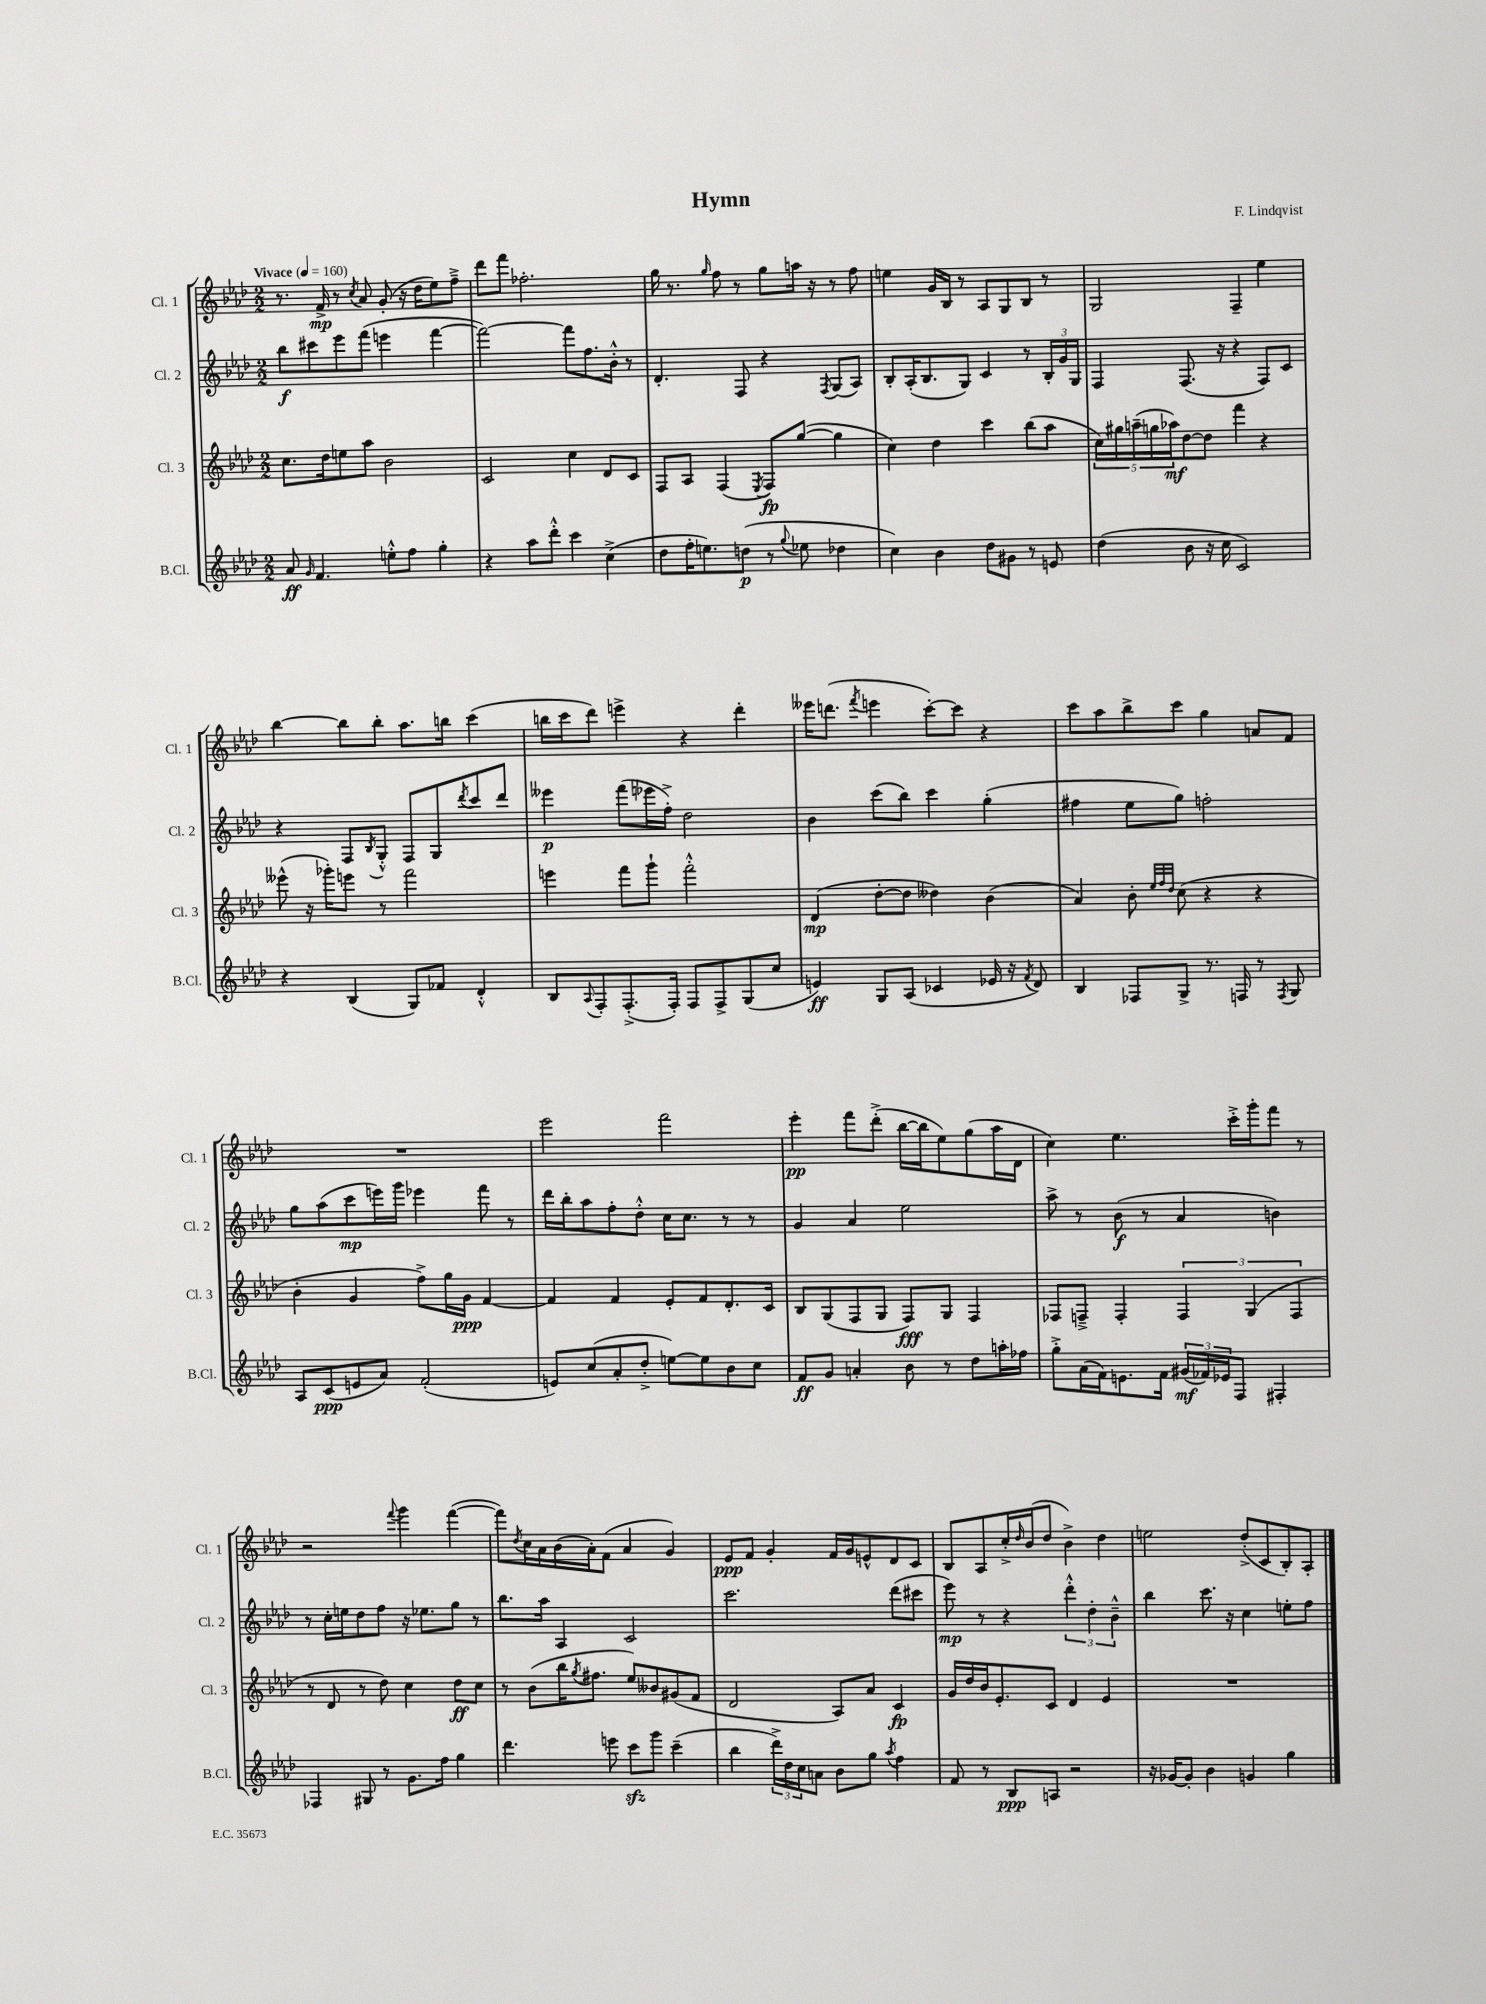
\header { title = "Hymn" composer = "F. Lindqvist" }
<<
\new StaffGroup <<
\new Staff = "s0" \with { instrumentName = "Cl. 1" shortInstrumentName = "Cl. 1" } {
    \clef treble \key aes \major \numericTimeSignature \time 2/2 \tempo "Vivace" 4 = 160
    r8. f'16->\mp r8 \acciaccatura { c''8 } aes'8 g'8-.( r16 des''16 ees''8) f''8---> |
    des'''8 f'''8 fes''2.-. |
    g''16 r8. \grace { g''16 } f''8 r8 g''8 a''16 r16 r8 f''8 |
    e''4 g'16 bes16 r8 aes8 g8 bes8 r8 |
    g2 f4-- ees''4 |
    bes''4~ bes''8 bes''8-. aes''8. b''16 c'''4( |
    b''16 c'''16 des'''8) e'''4-> r4 des'''4-. |
    eeses'''16 d'''8.( \acciaccatura { f'''8 } e'''4 c'''8~-.) c'''8 r4 |
    c'''8 aes''8 bes''8-> c'''8 g''4 a'8 f'8 |
    R1 |
    ees'''2 f'''2 |
    ees'''4-.\pp f'''8 des'''8-.->( bes''16~ bes''16 ees''8) g''8( aes''16 des'16 |
    c''4) ees''4. c'''16-.-> g'''16-. f'''8 r8 |
    r2 \appoggiatura { f'''8 } g'''4 f'''4~( |
    f'''8) \acciaccatura { des''8 } c''16 aes'16 bes'16( aes'16-.) f'8( aes'4 g'4) |
    ees'8\ppp f'8 g'4-. f'16 g'16 e'8-^ des'8 c'8 |
    bes8 aes8 c''16-.-> \grace { des''16 } bes'16( des''8 bes'4->) des''4 |
    e''2 des''8-.->( c'8 bes8-.) aes8-. \bar "|." |
}
\new Staff = "s1" \with { instrumentName = "Cl. 2" shortInstrumentName = "Cl. 2" } {
    \clef treble \key aes \major \numericTimeSignature \time 2/2
    bes''8\f cis'''8 ees'''8 f'''8( e'''4 f'''4~ |
    f'''2~) f'''8 f''8. bes'16-.-^ r8 |
    des'4.-. f8 r4 \acciaccatura { f8 } g8( aes8) |
    bes8-. aes16-.( bes8. g8) c'4 r8 \tuplet 3/2 { bes16-. g'16 g16 } |
    f4 f8.( r16 r4 f8) c'8 |
    r4 f8 \acciaccatura { bes8 } g8-.-^ f8 g8 \acciaccatura { des'''8 } c'''8 des'''8 |
    eeses'''4\p f'''8( ees'''16 f''16-.->) des''2 |
    bes'4 c'''8( bes''8) c'''4 g''4-.( |
    fis''4 ees''8 g''8) f''2-. |
    g''8 aes''8( c'''8\mp e'''16) g'''16 ees'''4 f'''8 r8 |
    des'''16 bes''16-. aes''8 f''8-. des''8-.-^ c''16 c''8. r8 r8 |
    g'4 aes'4 ees''2 |
    aes''8-> r8 bes'8\f( r8 aes'4 b'4) |
    r8 c''16-. e''16 des''8 f''8 r16 ees''8. g''8 r8 |
    bes''8. aes''16 aes4 c'2 |
    c'''2. des'''8( cis'''8 |
    ees'''8\mp) r8 r4 \tuplet 3/2 { des'''4-.-^ des''4-. bes'4---^ } |
    bes''4 c'''8. r16 c''4 e''8-. f''8 \bar "|." |
}
\new Staff = "s2" \with { instrumentName = "Cl. 3" shortInstrumentName = "Cl. 3" } {
    \clef treble \key aes \major \numericTimeSignature \time 2/2
    c''8. des''16 e''8 aes''8 bes'2 |
    c'2 c''4 des'8 c'8 |
    f8 aes8 f4( \acciaccatura { ees8 } f8\fp) g''8~( g''4 |
    c''4) des''4 c'''4 bes''8( aes''8 |
    \tuplet 5/4 { c''16) gis''16 a''16--( g''16 aes''16\mf) } des''8~ des''8 f'''4 r4 |
    eeses'''8-^( r16 ges'''16-.) e'''8 r8 f'''2 |
    e'''4 f'''8 g'''8-! f'''2-.-^ |
    des'4\mp( des''8~-. des''8 deses''4) bes'4( |
    aes'4) bes'8-. \grace { ees''32 f''32 des''32 } c''8( r4 r4 |
    bes'4-. g'4 f''8->) g''16 g'16\ppp f'4~ |
    f'4 f'4 ees'8-. f'8 des'8.-. c'16 |
    bes8 g8( f8 g8 f8\fff) g8 f4 |
    fes8 f8---> f4-. \tuplet 3/2 { f4 g4( f4 } |
    r8 des'8 r8 des''8) c''4 des''8\ff c''8 |
    r8 bes'8( bes''16 \acciaccatura { g''8 } fis''8. ees''8) beses'8 gis'8( f'8 |
    des'2 aes8) aes'8 c'4\fp |
    g'16 des''16 bes'16 ees'8.-. c'8 des'4 ees'4 |
    R1 \bar "|." |
}
\new Staff = "s3" \with { instrumentName = "B.Cl." shortInstrumentName = "B.Cl." } {
    \clef treble \key aes \major \numericTimeSignature \time 2/2
    aes'8\ff \grace { g'16 } f'4. e''8-.-^ f''8 g''4-. |
    r4 aes''8 des'''8-.-^ c'''4 c''4->( |
    des''8 f''16-. e''8.) d''8\p( r8 \appoggiatura { g''8 } ees''8 des''4 |
    c''4) bes'4 des''8 gis'8 r8 e'8 |
    des''4( bes'8 r16 c''16 c'2) |
    r4 bes4( g8) fes'8 des'4-.-^ |
    bes8 \appoggiatura { aes8 } f8-. f8.-.->( f16-.) f8 f8-> g8( c''8 |
    e'4\ff) g8 aes8( ces'4 ees'16 r16 \acciaccatura { f'8 } des'8) |
    bes4 fes8 g8-> r8. f16 r8 \acciaccatura { f8 } g8 |
    aes8 c'8\ppp( e'8 aes'8) f'2-.( |
    e'8) c''8( aes'8-. des''8-.-> e''8~) e''8 bes'8 c''8 |
    f'8\ff g'8 a'4-. bes'8 r8 des''8 a''16-. fes''16 |
    g''8-.-> aes'16( f'16) e'8. f'16 \tuplet 3/2 { gis'16\mf( fes'16) ees'16 } f8 fis4-. |
    fes4 gis8 r8 g'8. f''16 g''4 |
    des'''4. e'''8 c'''8\sfz g'''8 c'''4--( |
    bes''4 \tuplet 3/2 { des'''16->) des''16 c''16 } a'8 bes'8 g''8 \acciaccatura { aes''8 } f''4 |
    f'8 r8 bes8\ppp a8 r2 |
    r16 ges'16~ ges'8-. bes'4 g'4 g''4 \bar "|." |
}
>>
>>
\layout { \context { \Score \remove "Bar_number_engraver" } }
